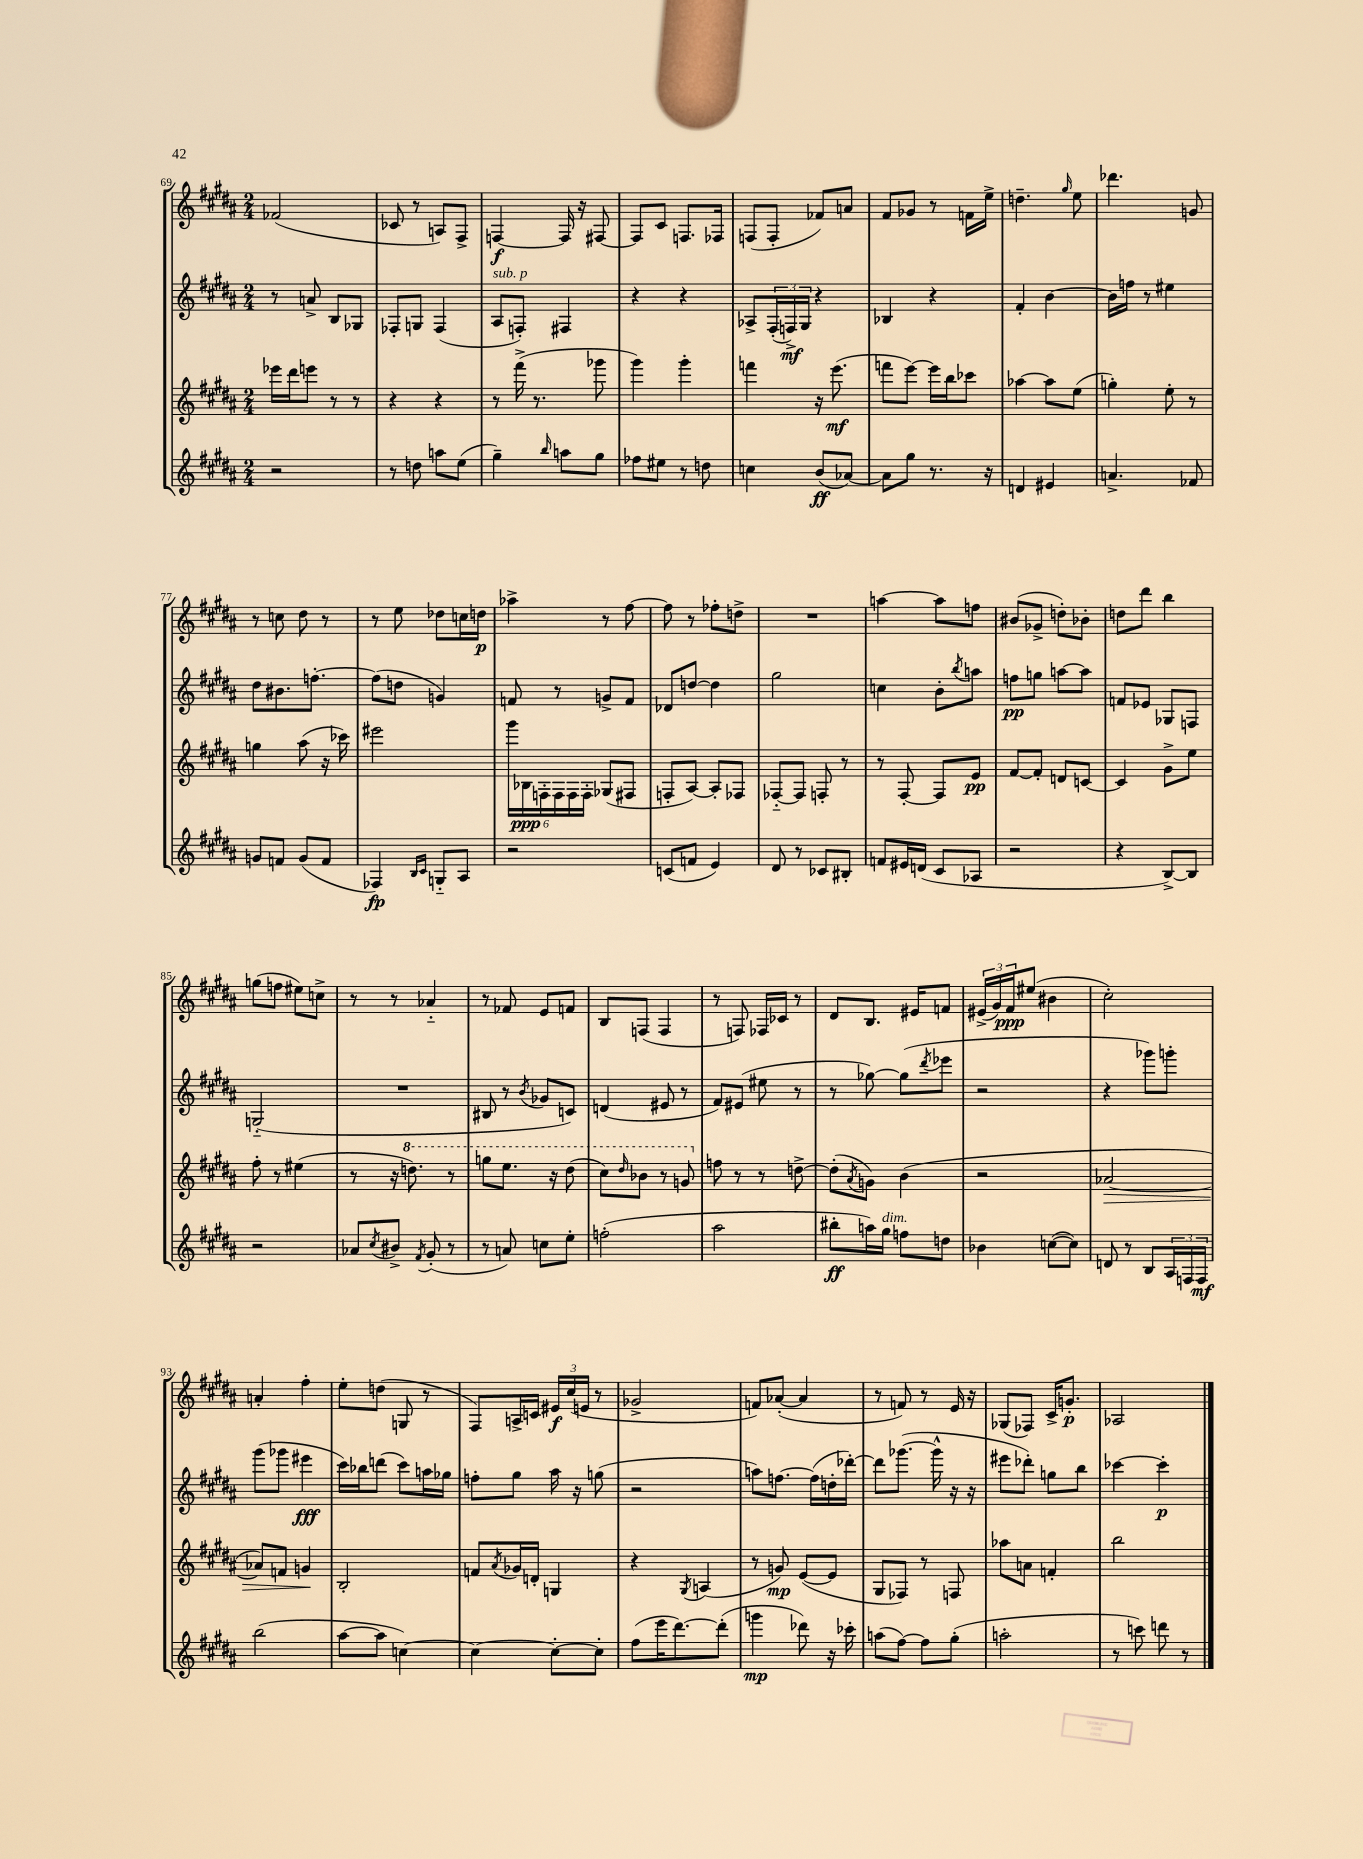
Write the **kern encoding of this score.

**kern	**kern	**kern	**kern
*staff4	*staff3	*staff2	*staff1
*clefG2	*clefG2	*clefG2	*clefG2
*k[f#c#g#d#a#]	*k[f#c#g#d#a#]	*k[f#c#g#d#a#]	*k[f#c#g#d#a#]
*M2/4	*M2/4	*M2/4	*M2/4
2r	16eee-	8r	(2f-
.	16ddd#	.	.
.	8eee	8a^	.
.	8r	8B	.
.	8r	8G-	.
=	=	=	=
8r	4r	8F-'	8c-
8dd	.	8G	8r
8aa	4r	(4F-	8A)
(8ee	.	.	8F#^
=	=	=	=
4gg#~)	8r	8A#	[4F
.	(16fff#^	8F')	.
.	8.r	.	.
16qqbb	.	.	.
8aa	.	4F#	16F]
.	.	.	16r
8gg#	8ggg-	.	[8F#
=	=	=	=
8ff-	4ggg#)	4r	8F#]
8ee#	.	.	8c#
8r	4ggg#'	4r	8.F
8dd	.	.	.
.	.	.	16F-
=	=	=	=
4cc	4fff	8A-^	(8F
.	.	(24F#'	8F'
.	.	24F^)	.
.	.	24G#	.
(8b	16r	4r	8f-)
.	(8.eee	.	.
[8a-)	.	.	8a
=	=	=	=
8a-]	8fff	4B-	8f#
8gg#	[8eee)	.	8g-
8.r	16eee]	4r	8r
.	16bb	.	.
.	8ccc-	.	16f
16r	.	.	16ee^
=	=	=	=
4d	[4aa-	4f#'	4.dd~
4e#	8aa-]	[4b	.
.	.	.	16qqgg#
.	(8ee	.	8ee
=	=	=	=
4.a^	4gg')	16b]	4.ddd-
.	.	16ff	.
.	.	8r	.
.	8ee'	4ee#	.
8f-	8r	.	8g
=	=	=	=
8g	4gg	8dd#	8r
8f	.	8.b#	8cc
(8g	(8aa#	.	8dd#
.	.	[8.ff'	.
8f	16r	.	8r
.	16ccc-)	.	.
=	=	=	=
4F-)	2eee#	(8ff]	8r
.	.	8dd	8ee
16qqB	.	.	.
16qqc#	.	.	.
8G'~	.	4g)	8dd-
8A#	.	.	16cc
.	.	.	16dd
=	=	=	=
2r	24ggg#	8f	4aa-^
.	24B-	.	.
.	24F'	.	.
.	24F	8r	.
.	24F	.	.
.	24F'	.	.
.	(8G-	8g^	8r
.	8F#	8f	[8ff#
=	=	=	=
(8c	8F'	8d-	8ff#]
8f	[8A#)	[8dd	8r
4e)	8A#']	4dd]	8ff-'
.	8F-	.	8dd^
=	=	=	=
8d#	[8F-'~	2gg#	2r
8r	8F-]	.	.
8c-	8F'	.	.
8B#'	8r	.	.
=	=	=	=
8f	8r	4cc	[4aa
16e#	[8F#'	.	.
(16d	.	.	.
8c#	8F#]	8b'	8aa]
.	.	8qbb	.
8A-	8e	8aa	8ff
=	=	=	=
2r	[8f#	8ff	(8b#
.	8f#']	8gg	8g-^
.	8d	[8aa	8dd')
.	[8c	8aa]	8b-'
=	=	=	=
4r	4c]	8f	8dd
.	.	8e-	8ddd#
[8B^)	8g#^	8G-	4bb
8B]	8ee	8F	.
=	=	=	=
2r	8ff#'	(2G'~	(8gg
.	8r	.	8ff
.	(4ee#	.	8ee#)
.	.	.	8cc^
=	=	=	=
8a-	8r	2r	8r
8qcc#	.	.	.
8b#^	16r	.	8r
.	8.ddd)	.	.
8qf#	.	.	.
(8g#'	.	.	4a-'~
8r	8r	.	.
=	=	=	=
8r	8ggg	8B#	8r
8a)	8.eee	8r	8f-
.	.	8qb	.
8cc	.	8g-	8e
.	16r	.	.
8ee'	(8ddd#	8c)	8f
=	=	=	=
(2ff'	8ccc#)	(4d	8B
.	16qqddd#	.	.
.	8bb-	.	(8F
.	8r	8e#	4F
.	8gg	8r	.
=	=	=	=
2aa#	8ff	8f#)	8r
.	8r	(8e#	8F)
.	8r	8ee#	16F-
.	.	.	16c-
.	[8dd^	8r	8r
=	=	=	=
8bb#'	(8dd']	8r	8d#
.	8qa#	.	.
16aa)	8g)	[8gg-)	8.B
16gg#	.	.	.
8ff	(4b	(8gg-]	.
.	.	.	16e#
.	.	8qddd#	.
8dd	.	8eee-	8f
=	=	=	=
4b-	2r	2r	(24e#^
.	.	.	24g#)
.	.	.	24f#
.	.	.	(8ee#
([8cc	.	.	4b#
8cc])	.	.	.
=	=	=	=
8d	[2a-	4r	2cc#')
8r	.	.	.
8B	.	8ggg-)	.
24A#	.	8ggg'	.
24F	.	.	.
24F	.	.	.
=	=	=	=
(2bb	8a-])	(8ggg#	4a'
.	8f	8ggg-	.
.	4g	4eee#	4ff#'
=	=	=	=
[8aa#	2B'	16ccc#)	8ee'
.	.	16bb-	.
8aa#]	.	(8ddd	(8dd
[4cc)	.	8ccc#)	8G
.	.	16aa	8r
.	.	16gg-	.
=	=	=	=
4cc_	8f	8ff'	8F#)
.	8qa#	.	.
.	16g-	8gg#	16A^
.	16d'	.	16c
8cc'_	4G	16aa#	24e#
.	.	.	(24cc#
.	.	16r	.
.	.	.	24e
8cc']	.	(8gg	8r
=	=	=	=
(8ff#	4r	2r	2g-^
16eee	.	.	.
[8.ddd#)	.	.	.
.	8qG#	.	.
.	(4A	.	.
(8ddd#']	.	.	.
=	=	=	=
4ggg	8r	8aa)	8f)
.	8g)	[8.ff	([8a-'
8ddd-)	([8e	.	4a-]
.	.	(16ff]	.
16r	8e]	16dd'	.
16ccc-'	.	[16ddd-')	.
=	=	=	=
(8aa	8G#	8ddd-]	8r
[8ff#)	8F-)	([8.ggg-	8f)
8ff#]	8r	.	8r
.	.	16ggg-^^]	.
(8gg#'	8F	16r	16e
.	.	16r	16r
=	=	=	=
2aa'	8aa-	8eee#	(8G-
.	8a	8ddd-')	8F-)
.	4f'	8gg	16c#^
.	.	.	8.g'
.	.	8bb	.
=	=	=	=
8r	2bb	[4ccc-	2A-
8ccc)	.	.	.
8ddd	.	4ccc-']	.
8r	.	.	.
==	==	==	==
*-	*-	*-	*-
